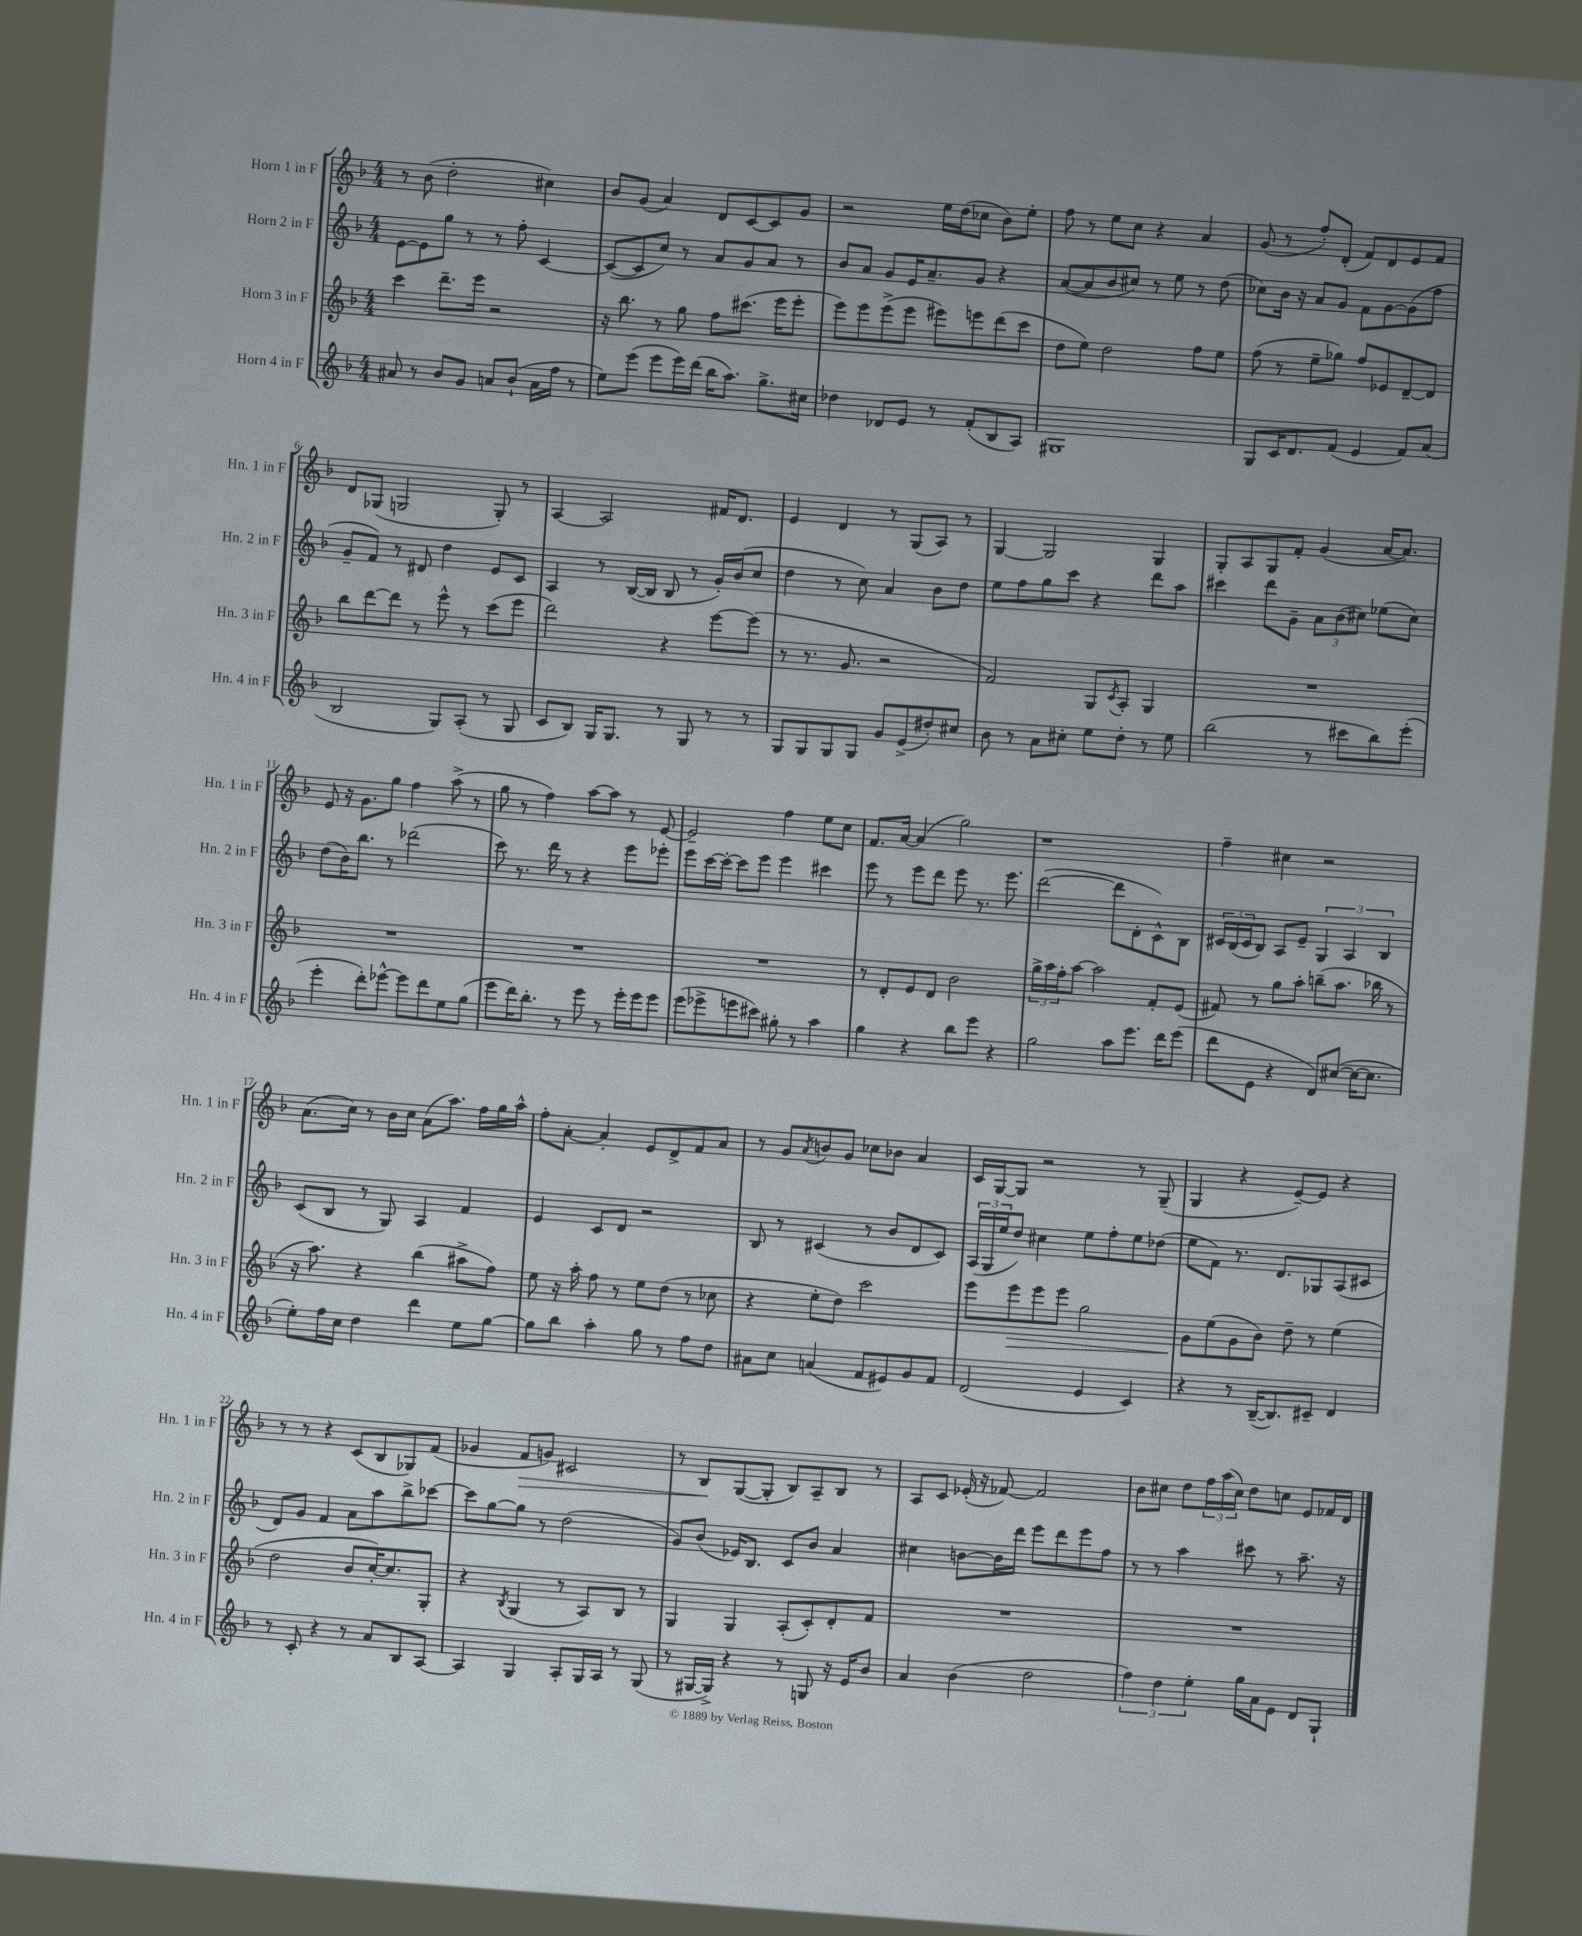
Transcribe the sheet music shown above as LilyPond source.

<<
\new StaffGroup <<
\new Staff = "s0" \with { instrumentName = "Horn 1 in F" shortInstrumentName = "Hn. 1 in F" } {
    \clef treble \key f \major \numericTimeSignature \time 4/4
    r8 bes'8( d''2-. cis''4) |
    bes'8 g'8( a'4) d'8 c'8~ c'8 g'8 |
    r2 e''16 d''16( ces''8 bes'8) e''8-. |
    f''8 r8 e''8 c''8 r4 a'4 |
    g'8( r8 f''8-.) d'8-.( f'8) d'8 e'8 f'8 |
    d'8 ges8( g2 g8-.) r8 |
    a4~ a2 fis'16 d'8. |
    e'4 d'4 r8 g8( a8) r8 |
    g4~ g2 g4 |
    g8-. a8 g8 f'8-. g'4( a'16~ a'8.) |
    e'8 r16 g'8. g''8 f''4 a''8->( r8 |
    g''8 r8 f''4) a''8~ a''8 r8 e'8~ |
    e'2-- f''4 e''8 c''8 |
    f'8. a'16~ a'4( g''2) |
    r1 |
    f''4-- cis''4 r2 |
    a'8.( c''16) r8 bes'16 c''16 a'8( a''8.) f''16 g''16 a''16-^ |
    f''8-. a'8~-. a'4-. e'8 d'8-> f'8 a'8 |
    r8 g'8 \acciaccatura { a'8 } b'8 g'8 ces''8 bes'8 a'4 |
    c'16 g16~ g8 r2 r8 g8--( |
    g4 r4 e'8~--) e'8 r4 |
    r8 r8 r4 c'8( bes8 ges8) f'8( |
    ges'4 f'8\> g'8) cis'2 |
    r8 bes8\! g8~( g8-. bes8) a8-- bes8 r8 |
    a8 c'8 ees'16-.( r16 fes'8~) fes'2 |
    bes'8 cis''8 d''8 \tuplet 3/2 { f''16 a''16( cis''16) } d''8 c''8 e'8 fes'16 d'16 \bar "|." |
}
\new Staff = "s1" \with { instrumentName = "Horn 2 in F" shortInstrumentName = "Hn. 2 in F" } {
    \clef treble \key f \major \numericTimeSignature \time 4/4
    e'8~ e'8 g''8 r8 r8 f''8-. c'4~ |
    c'8~( c'8 c''8) r8 a'8 g'8 a'8 r8 |
    bes'8 a'8 g'8 e'16 a'8.-- g'8 r4 |
    a'8~( a'8 bes'8 cis''8) r8 e''8 r8 d''8( |
    ces''8) bes'16 r16 a'8 g'8 f'8 g'8~ g'8( f''8 |
    g'8-- f'8) r8 dis'8 d''4 e'8 c'8 |
    a4 r8 bes16~( bes16 bes8 r8 g'16-.) bes'16( c''8 |
    d''4 r8 c''8) a'4 bes'8 d''8 |
    e''8 f''8 g''8 c'''8 r4 d'''8 a''8 |
    cis'''4 d'''8 g'8-- \tuplet 3/2 { a'8 bes'8( cis''8) } ees''8( cis''8) |
    d''8( bes'16) bes''8. r8 des'''2( |
    c'''8) r8. d'''16 r8 r4 e'''8 ees'''8-. |
    e'''8 c'''16~ c'''16~-. c'''8 e'''8 e'''4 cis'''4 |
    e'''8 r8 e'''8 d'''8 e'''8 r8. e'''8. |
    d'''2~( d'''8 d'8-. c'8-^) bes8 |
    \tuplet 3/2 { cis'16 bes16( cis'16 } bes8) a8 e'8-- \tuplet 3/2 { g4 a4 bes4 } |
    c'8( bes8 r8 g8) a4 f'4 |
    e'4 c'8 d'8 r2 |
    bes8 r8 cis'4( r8 bes'8 d'8 cis'8) |
    \tuplet 3/2 { a16( g16 e''16 } d''8) cis''4 e''8 f''8-. e''8 des''8( |
    e''8 f'8) r8. d'8. ges8 a8( cis'8 |
    d'8) g'8 f'4 a'8 a''8 bes''8-> ces'''8~ |
    ces'''8 g''8~ g''8 r8 d''2( |
    g'8) bes'8( ees'16) bes8. c'8 bes'8 a'4 |
    cis''4 b'8~ b'16 d'''16 e'''8 d'''8 e'''8 f''8 |
    r8 r8 a''4 cis'''8 r8 a''8.-- r16 \bar "|." |
}
\new Staff = "s2" \with { instrumentName = "Horn 3 in F" shortInstrumentName = "Hn. 3 in F" } {
    \clef treble \key f \major \numericTimeSignature \time 4/4
    c'''4 d'''8.-- e'''16 r2 |
    r16 bes''8. r8 g''8 f''8 cis'''8.( e'''16 e'''8-. |
    e'''8) e'''8 e'''8->( e'''8 eis'''8) e'''8 d'''8( c'''8 |
    d''8 e''8) d''2 f''8 e''8 |
    f''8( r8 e''8-- ges''8) f''8 ees'8 d'8~-- d'8 |
    bes''8 d'''8~ d'''8 r8 e'''8-^ r8 c'''8( e'''8 |
    d'''2) r4 e'''8~ e'''8( |
    r8 r8. g'8. r2 |
    f'2) g8 \acciaccatura { c'8 } a8-. g4 |
    R1 |
    R1 |
    R1 |
    R1 |
    r8 d'8-. e'8 d'8 bes'2 |
    \tuplet 3/2 { g''16-> a''16 f''16-. } a''8~ a''2 f'8-. e'8( |
    fis'8) r8 g''8 a''8-. b''8--( a''8. bes''16 r8 |
    r16 a''8.) r4 bes''4( ais''8-> f''8) |
    e''8 r16 a''16-. f''8 r8 e''8 d''8( r8 ces''8 |
    r4 e''8-. d''8) c'''2 |
    e'''8 e'''8\> e'''8 e'''8 g''2 |
    g'8\! e''8( g'8 bes'8) d''8-- r8 e''4( |
    d''2 bes'8 c''16~-.) c''8. g8-. |
    r4 \acciaccatura { bes8 } g4( r8 a8) bes8 r8 |
    g4 g4 a8-.( c'8-.) d'8-. f'8 |
    R1 |
    R1 \bar "|." |
}
\new Staff = "s3" \with { instrumentName = "Horn 4 in F" shortInstrumentName = "Hn. 4 in F" } {
    \clef treble \key f \major \numericTimeSignature \time 4/4
    ais'8 r8 bes'8 g'8 a'8 bes'8-!( a'16 f''16 r8 |
    e''8) e'''8( e'''8 e'''16) d'''16( bes''16 a''8.) g''8.-> cis''16 |
    des''4 des'8 e'8 r8 f'8-.( bes8 a8) |
    gis1 |
    g8 c'16 d'8. f'8( e'4 f'8) a'8( |
    bes2 g8) a8-.( r8 g8 |
    c'8 bes8) g16 g8. r8 g8 r8 r8 |
    g8 g8 g8 g8 g'8 e'8->( dis''8-.) cis''8 |
    bes'8 r8 a'8 cis''8-. e''8 d''8-. r8 e''8 |
    bes''2( r8 cis'''8 bes''8) e'''8-.( |
    e'''4-. d'''8-.) ees'''8~-^ ees'''8 d'''8 e''8 g''8( |
    e'''8 d'''16) bes''8.-. r8 e'''8 r8 e'''16-. e'''16 e'''8 |
    e'''8( ees'''8-> e'''8 cis'''8) gis''8-. r8 a''4 |
    g''4 r4 bes''8 e'''8 r4 |
    g''2 a''8 e'''8. d'''16 e'''8( |
    d'''8 e'8 r4 d'8) cis''8~( cis''16~ cis''8. |
    e''8-.) f''16 c''16 d''4 d'''4 e''8 g''8~ |
    g''8 bes''8 a''4-. g''8 r8 f''8 d''8 |
    ais'8 c''8 a'4( f'8 eis'8) g'8 f'8 |
    d'2( e'4 c'4) |
    r4 r8 bes16~--( bes8.) cis'8-- d'4 |
    r8 c'8-. r4 r8 a'8 bes8 a8~ |
    a4 g4 a8-. g16 a16 r8 g8( |
    r8 gis16~ gis16->) r4 r8 g8 r16 e'16 bes'8 |
    a'4 bes'4( d''2 |
    \tuplet 3/2 { f''4) d''4 e''4-. } g''16 a'16 e'8 d'8 g8-! \bar "|." |
}
>>
>>
